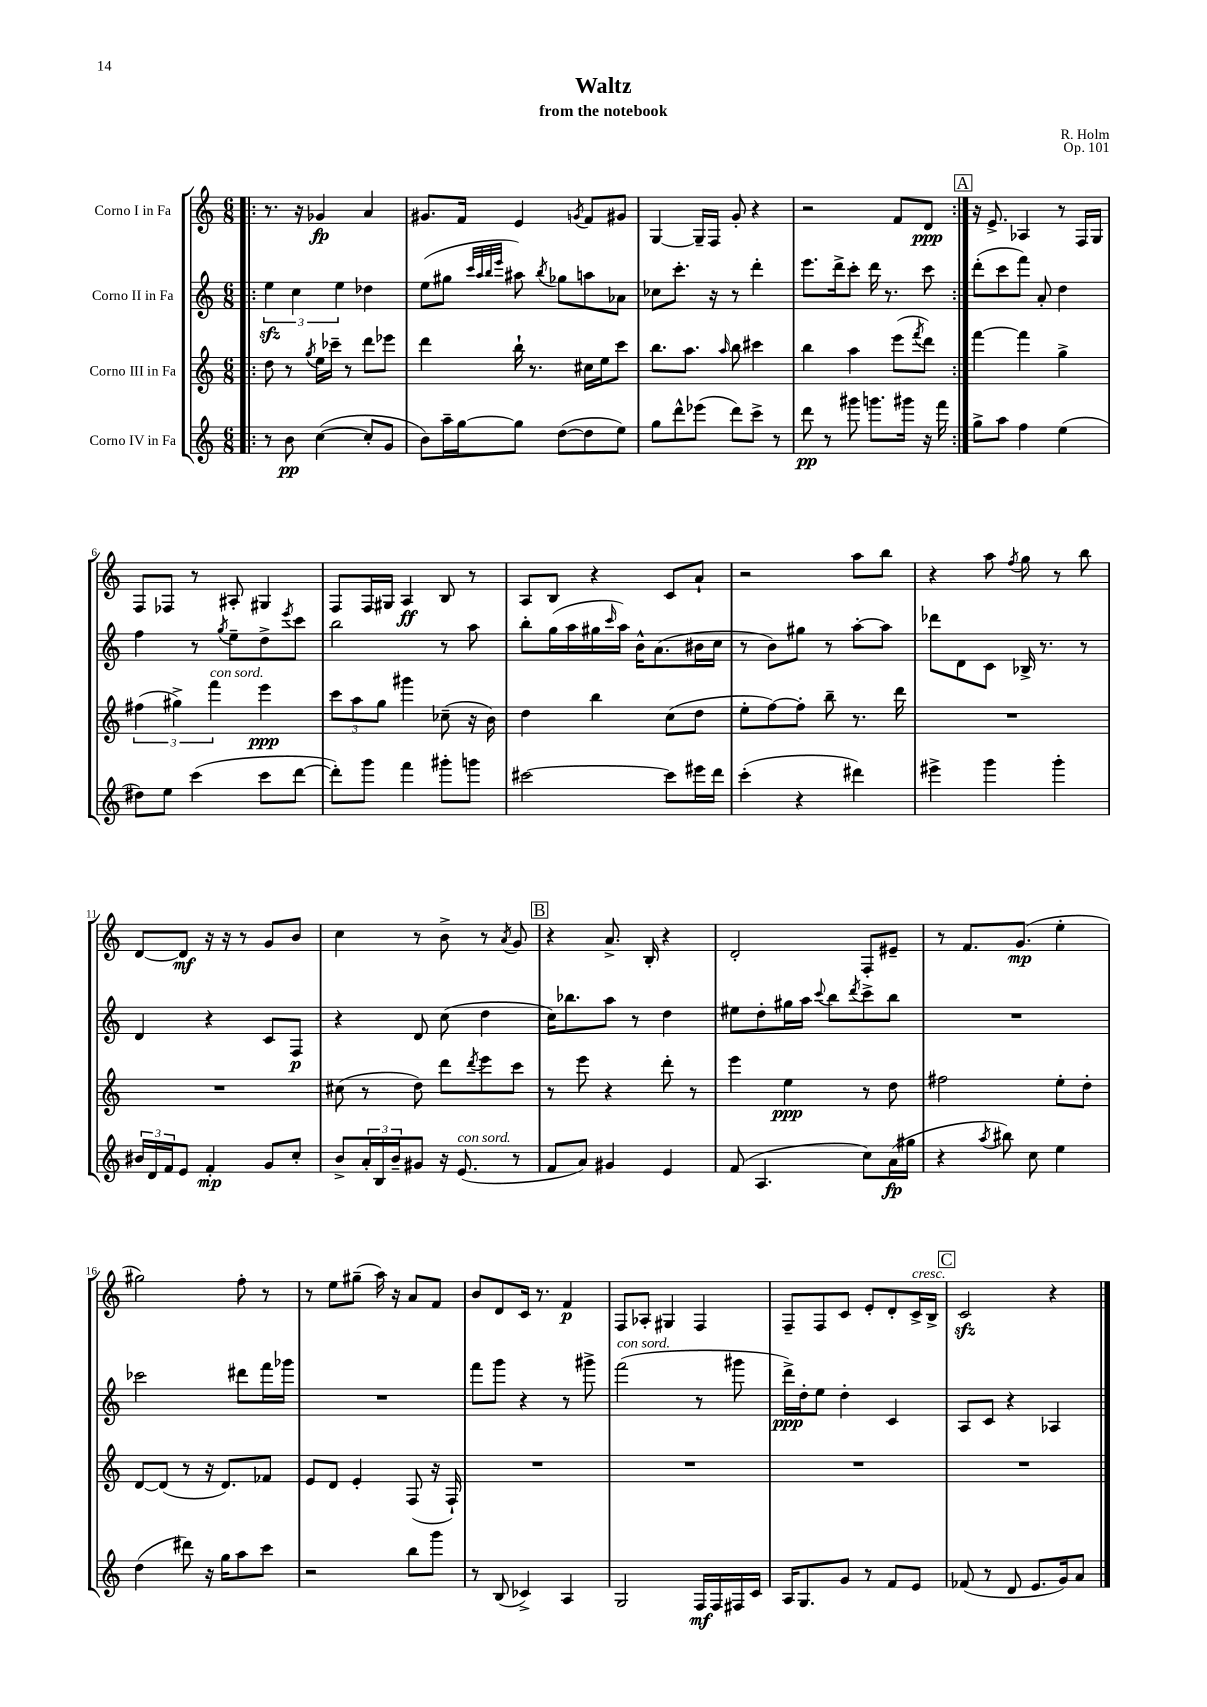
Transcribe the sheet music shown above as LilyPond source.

\header { title = "Waltz" composer = "R. Holm" subtitle = "from the notebook" opus = "Op. 101" }
<<
\new StaffGroup <<
\new Staff = "s0" \with { instrumentName = "Corno I in Fa" } {
    \clef treble \key c \major \numericTimeSignature \time 6/8
    \repeat volta 2 { \bar ".|:" r8. r16 ges'4\fp a'4 |
    gis'8. f'16 e'4 \acciaccatura { g'8 } f'8 gis'8 |
    g4~ g16-- f16 g'8-. r4 |
    r2 f'8 d'8\ppp | }
    \mark \markup { \box "A" } r16 e'8.-> aes4 r8 f16 g16 |
    f8 fes8 r8 ais8-. gis4 |
    f8 f16 gis16 a4\ff b8 r8 |
    a8 b8 r4 c'8 a'8-! |
    r2 a''8 b''8 |
    r4 a''8 \acciaccatura { f''8 } g''8 r8 b''8 |
    d'8~ d'8\mf r16 r16 r8 g'8 b'8 |
    c''4 r8 b'8-> r8 \acciaccatura { a'8 } g'8 |
    \mark \markup { \box "B" } r4 a'8.-> b16-. r4 |
    d'2-. f8-. eis'8-- |
    r8 f'8. g'8.\mp( e''4-. |
    gis''2) f''8-. r8 |
    r8 e''8 gis''8--( a''16) r16 a'8 f'8 |
    b'8 d'8 c'16 r8. f'4\p |
    f8 aes8-. gis4 f4 |
    f8-- f8 c'8 e'8-. d'8-. c'16->^\markup { \italic "cresc." } b16-> |
    \mark \markup { \box "C" } c'2\sfz r4 \bar "|." |
}
\new Staff = "s1" \with { instrumentName = "Corno II in Fa" } {
    \clef treble \key c \major \numericTimeSignature \time 6/8
    \repeat volta 2 { \bar ".|:" \tuplet 3/2 { e''4\sfz c''4 e''4 } des''4 |
    e''8( gis''8 \grace { c'''32 a''32 b''32 e'''32 } ais''8) \acciaccatura { b''8 } ges''8 a''8 aes'8 |
    ces''8 c'''8.-. r16 r8 d'''4-. |
    e'''8. d'''16-> c'''8-. d'''16 r8. c'''8 | }
    \mark \markup { \box "A" } d'''8-.( c'''8 f'''8) a'8-. d''4 |
    f''4 r8 \acciaccatura { g''8 } e''8-- d''8-> \acciaccatura { e'''8 } c'''8 |
    b''2 r8 a''8 |
    b''8-. g''16( a''16 gis''16 \grace { c'''16 } a''16) b'16-^ a'8.( bis'16 c''16 |
    r8 b'8) gis''8 r8 a''8~-. a''8 |
    des'''8 d'8 c'8 bes16-> r8. r8 |
    d'4 r4 c'8 f8\p |
    r4 d'8 c''8( d''4 |
    \mark \markup { \box "B" } c''16) bes''8. a''8 r8 d''4 |
    eis''8 d''8-. gis''16 a''16 \appoggiatura { c'''8 } b''8 \acciaccatura { d'''8 } c'''8-> b''8 |
    R2. |
    ces'''2 dis'''8 f'''16 ges'''16 |
    R2. |
    f'''8 g'''8 r4 r8 gis'''8-> |
    f'''2^\markup { \italic "con sord." }( r8 gis'''8 |
    d'''16->\ppp) d''16-. e''8 d''4-. c'4 |
    \mark \markup { \box "C" } a8 c'8 r4 aes4 \bar "|." |
}
\new Staff = "s2" \with { instrumentName = "Corno III in Fa" } {
    \clef treble \key c \major \numericTimeSignature \time 6/8
    \repeat volta 2 { \bar ".|:" d''8 r8 \acciaccatura { g''8 } e''16 ces'''16-- r8 d'''8 ees'''8 |
    d'''4 b''16-! r8. cis''16 e''16 c'''8 |
    b''8. a''8. \grace { a''16 } b''8 cis'''4 |
    b''4 a''4 e'''8( \acciaccatura { f'''8 } d'''8) | }
    \mark \markup { \box "A" } f'''4~ f'''4 g''4-> |
    \tuplet 3/2 { fis''4( gis''4->) f'''4^\markup { \italic "con sord." } } e'''4\ppp |
    \tuplet 3/2 { c'''8 a''8 g''8 } gis'''4 ces''8--( r16 b'16) |
    d''4 b''4 c''8( d''8 |
    e''8-. f''8~) f''8-. b''8-- r8. d'''16 |
    R2. |
    R2. |
    cis''8( r8 d''8) d'''8 \acciaccatura { d'''8 } e'''8 c'''8 |
    \mark \markup { \box "B" } r8 e'''8 r4 d'''8-. r8 |
    e'''4 e''4\ppp r8 d''8 |
    fis''2 e''8-. d''8-. |
    d'8~ d'8( r8 r16 d'8.) fes'8 |
    e'8 d'8 e'4-. f8( r16 f16-!) |
    R2. |
    R2. |
    R2. |
    \mark \markup { \box "C" } R2. \bar "|." |
}
\new Staff = "s3" \with { instrumentName = "Corno IV in Fa" } {
    \clef treble \key c \major \numericTimeSignature \time 6/8
    \repeat volta 2 { \bar ".|:" r8 b'8\pp c''4~( c''8-. g'8 |
    b'8) a''16-- g''16~ g''8 d''8~( d''8 e''8) |
    g''8 d'''8-^ ees'''8( d'''8) c'''8-> r8 |
    d'''8\pp r8 gis'''8 g'''8. gis'''16 r16 f'''16 | }
    \mark \markup { \box "A" } g''8-> a''8 f''4 e''4( |
    dis''8) e''8 c'''4( c'''8 d'''8~ |
    d'''8-.) g'''8 f'''4 gis'''8-. g'''8 |
    cis'''2~ cis'''8 eis'''16 d'''16 |
    c'''4-.( r4 dis'''4) |
    eis'''4-> g'''4 g'''4-. |
    \tuplet 3/2 { bis'16 d'16 f'16 } e'8 f'4-.\mp g'8 c''8-. |
    b'8-> \tuplet 3/2 { a'16-. b16 b'16-- } gis'8 r16 e'8.^\markup { \italic "con sord." }( r8 |
    \mark \markup { \box "B" } f'8 a'8) gis'4 e'4 |
    f'8( a4. c''8) a'16\fp( gis''16 |
    r4 \acciaccatura { a''8 } bis''8) c''8 e''4 |
    d''4( dis'''8) r16 g''16 a''8 c'''8 |
    r2 b''8 g'''8 |
    r8 b8( ces'4->) a4 |
    g2 f16\mf f16 fis16 c'16 |
    a16 g8. g'8 r8 f'8 e'8 |
    \mark \markup { \box "C" } fes'8( r8 d'8 e'8. g'16) a'8 \bar "|." |
}
>>
>>
